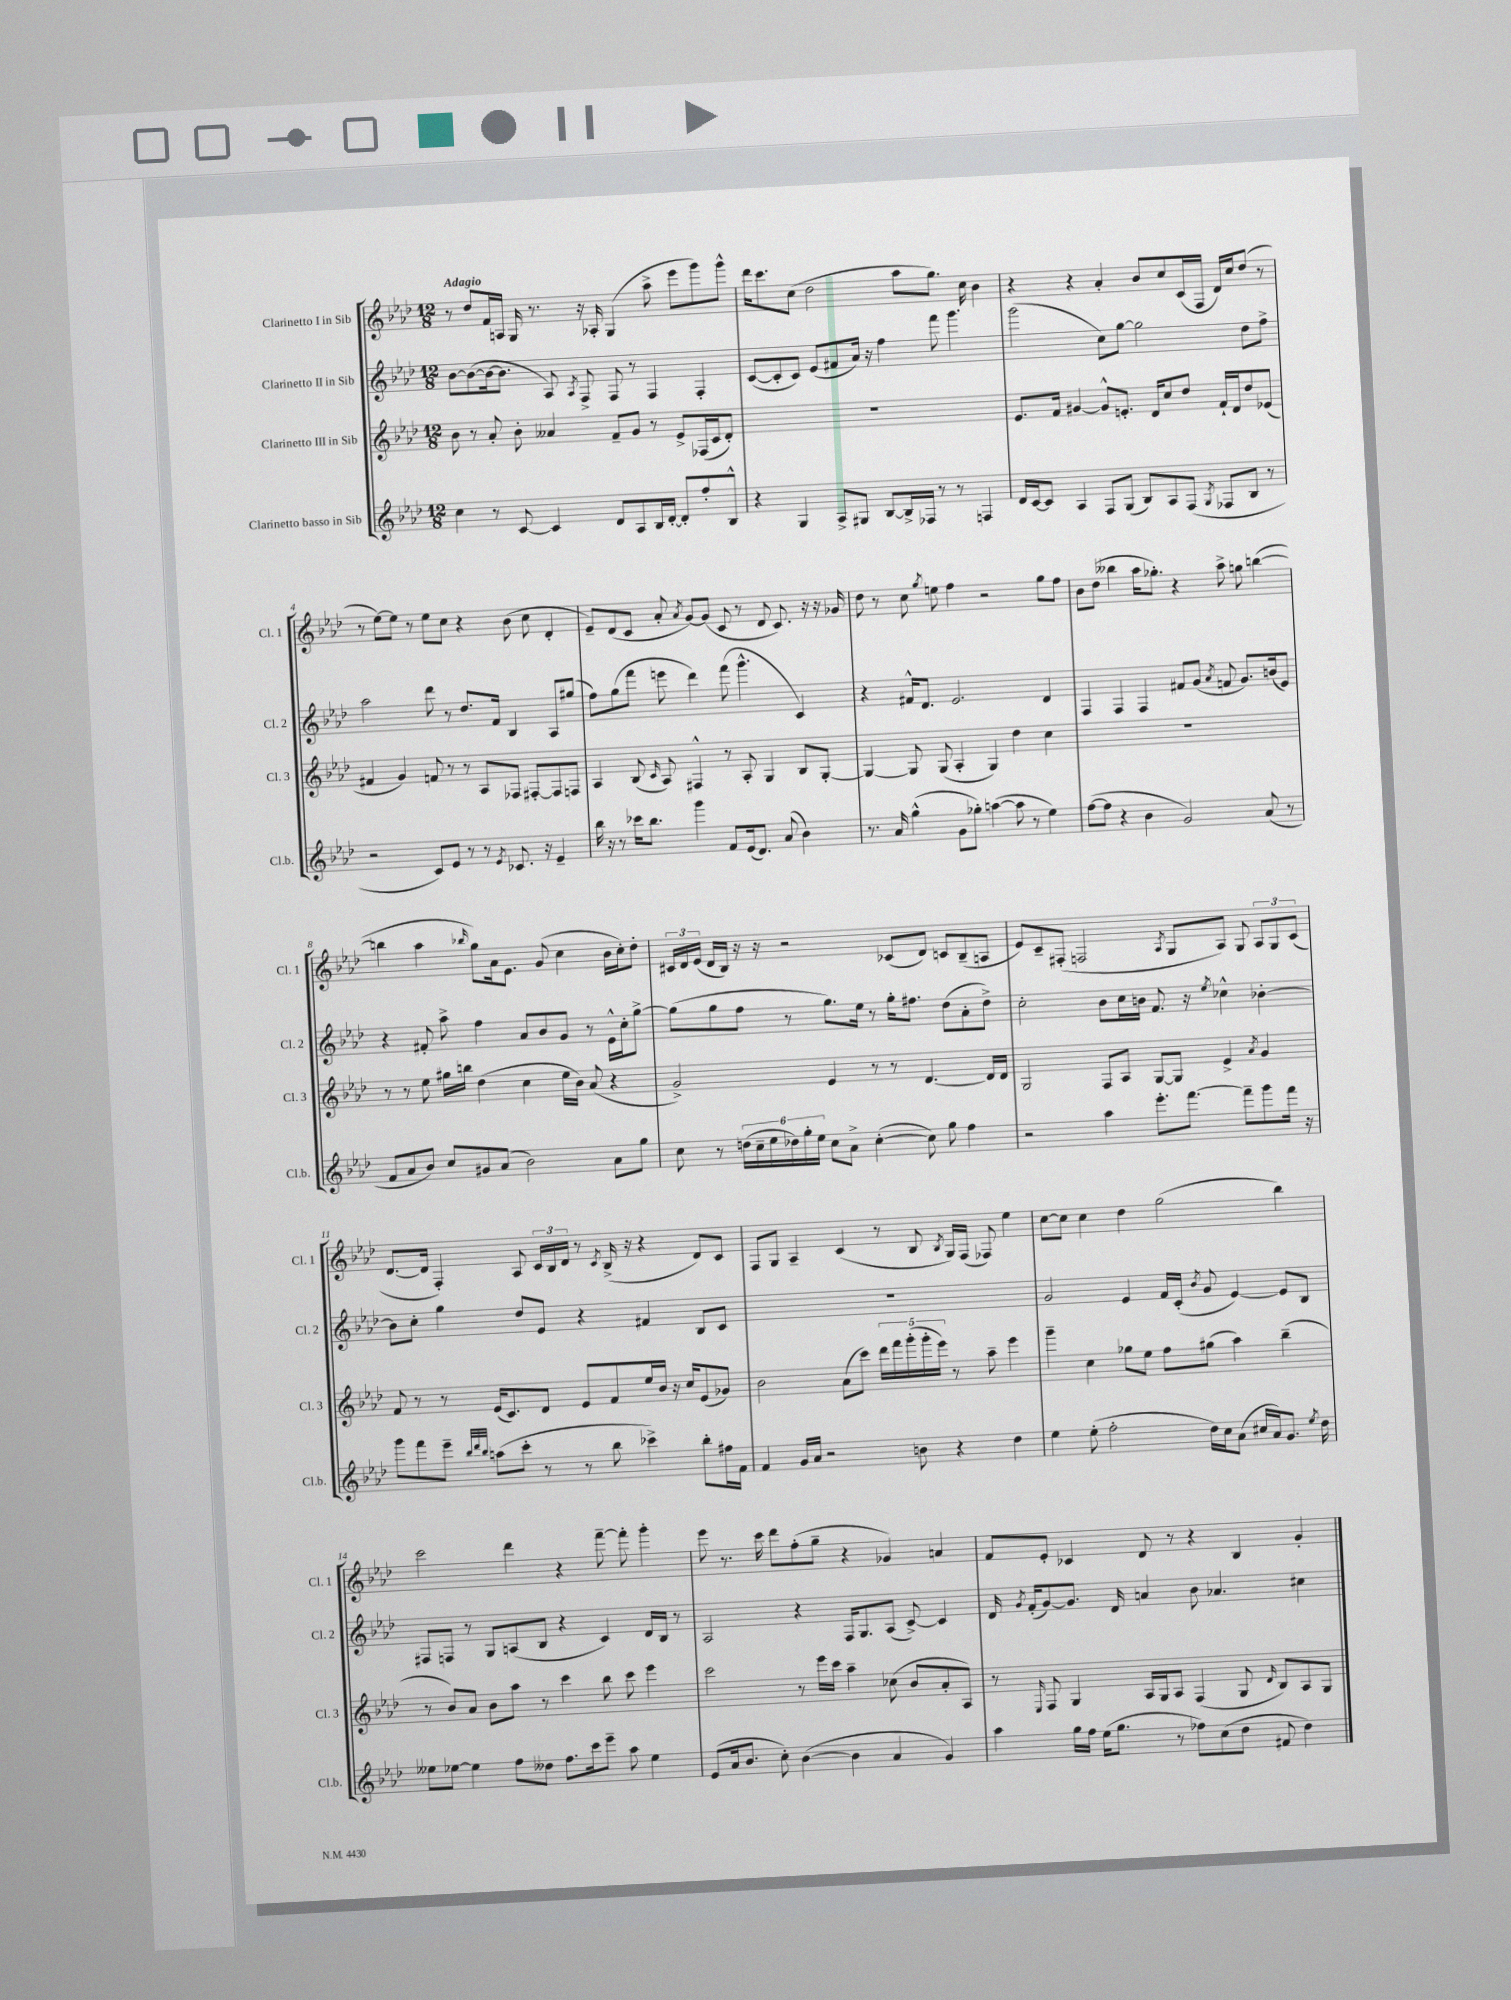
<<
\new StaffGroup <<
\new Staff = "s0" \with { instrumentName = "Clarinetto I in Sib" shortInstrumentName = "Cl. 1" } {
    \clef treble \key aes \major \numericTimeSignature \time 12/8 \tempo "Adagio"
    \autoBeamOff r8 des''8[ f'16 a16] g16 r8. r16 aes16-. g4( aes''8-> ees'''8[ g'''8) g'''8]-^ |
    des'''16[ c'''8. c''8]( des''2 aes''8[ g''8.]) c''16 bes'4 |
    r4 r4 aes'4-. bes'8[ c''8 c'16( f16] des'16[) c''16 des''8]( r8 |
    r8 ees''8[~) ees''8] r8 ees''8[ c''8] r4 bes'8( c''8 des'4-. |
    ees'8[--) des'8( c'8] aes'8-. \acciaccatura { aes'8 } g'8[~) g'8]( c'8 r8 des'8 c'8.) r16 r16 ges'16 |
    des''8 r8 c''8 \acciaccatura { g''8 } e''8 f''4 r2 g''8[ f''8] |
    bes'8[ des''8]( beses''4 aes''16[ ges''8.]-.) r4 aes''8-> g''8 b''4~( |
    b''4 aes''4 \grace { bes''16 } g''8[) aes'16 ees'8.] g'8( c''4 bes'16[ c''16-.) des''8]-. |
    \tuplet 3/2 { cis'16[ des'16 ees'16]( } des'16[ bes16]) r16 r16 r2 ces'8[( des'8]) c'8[ bes8--( a8] |
    ees'8[) c'8-- fis8]-.( f2 \acciaccatura { aes8 } g8[ aes8]) g8 \tuplet 3/2 { aes8[ g8 c'8]( } |
    des'8.[~ des'16] f4-.) aes8 \tuplet 3/2 { c'16[ bes16 des'16] } r8 \acciaccatura { c'8 } bes16->( r16 r4 des'8[) c'8] |
    f8[ g8] aes4-- c'4( r8 bes8 \acciaccatura { bes8 } g16[) f16]( fes8) ees''4 |
    c''8[~ c''8] c''4 des''4 g''2( bes''4) |
    c'''2 des'''4 r4 f'''8~-- f'''8-. g'''4-. |
    ees'''8 r8. c'''16 des'''8[ f''8-.( g''8]-- r4 ges'4) a'4 |
    f'8[ ees'8]-. ces'4 des'8 r8 r4 bes4 g'4-. \bar "|." |
}
\new Staff = "s1" \with { instrumentName = "Clarinetto II in Sib" shortInstrumentName = "Cl. 2" } {
    \clef treble \key aes \major \numericTimeSignature \time 12/8
    \autoBeamOff bes'8[~ bes'8~( bes'16~ bes'8.] aes8) \acciaccatura { aes8 } f8-> f8 r8 f4 f4-. |
    c'8[~( c'8-. c'8]) ees'8[( fis'8 aes'16]) r16 f''4 f'''8 g'''4. |
    g'''2( c''8[) g''8]~ g''2 des''8[ f''8]-> |
    aes''2 des'''8 r8 des''8.[ f'16] bes4 aes8[ gis''8]( |
    f''8[) g''8( f'''8] e'''8 des'''4) f'''8( g'''4.-^ c'4) |
    r4 fis'16[-^ des'8.] ees'2. des'4 |
    f4 f4 f4 fis'8[ g'8]( \acciaccatura { aes'8 } f'8 g'8.[) b'16( ees'8]) |
    r4 fis'8-. aes''8-> f''4 aes'8[ bes'8 g'8] r8 ees'16[-^ c''16-. g''8]~-> |
    g''8[( g''8 f''8] r8 g''8.[) ees''16] r8 g''16[-. fis''8.] des''8[( aes'8-. des''8]->) |
    c''2-. bes'8[ c''16 b'16] f'8. r16 \acciaccatura { ees''8 } ces''4-^ bes'4~-. |
    bes'8[ c''8]-. g''4 des''8[ ees'8] r4 fis'4 bes8[ c'8] |
    R1. |
    g'2 ees'4 f'16[ c'16]-.( \acciaccatura { bes'8 } g'8 ees'4~) ees'8[ bes8] |
    fis8[ f8] r8 g8[ a8( bes8] r4 c'4) des'16[ bes16] r8 |
    aes2 r4 f16[ g8. aes8]( c'8~->) c'4 |
    des'16 \acciaccatura { g'8 } f'16[-.( g'8~) g'8.] des'16 a'4 bes'8 aes'4. cis''4 \bar "|." |
}
\new Staff = "s2" \with { instrumentName = "Clarinetto III in Sib" shortInstrumentName = "Cl. 3" } {
    \clef treble \key aes \major \numericTimeSignature \time 12/8
    \autoBeamOff bes'8 r8 aes'8-. bes'8-. aeses'4 f'8[-- g'8] r8 ees'8[-> fes16( c'16 des'8]-.) |
    R1. |
    ees'8.[ f'16] gis'4~ gis'8[-^ e'8.]-. des'16[ c''8 des''8] f'16[-! des'16 des''8 ees'8]( |
    fis'4 g'4) f'8 r8 r8 aes8[ fes8] fis8[~-. fis8 f8] |
    aes4 bes8( \grace { c'16 } aes8) fis4-^ r8 aes8-. g4 bes8[ g8]~-. |
    g4~ g8 g8( aes4-. g4) des''4 c''4 |
    R1. |
    r8 r8 ees''8 gis''16[ b''16] des''4( c''4 ees''16[ bes'16]) aes'8( r4 |
    g'2->) ees'4 r8 r8 des'4.~ des'16[ des'16] |
    g2 f8[ aes8] g8[~ g8] ees'4-> \acciaccatura { aes'8 } g'4 |
    f'8 r8 r8 ees'16[( c'8.) des'8] ees'8[ f'8 ees''16 bes'16] r16 c''16[ ees'8( ges'8]) |
    bes'2 aes'8[( c'''8]) \tuplet 5/4 { des'''16[ f'''16 g'''16-.( g'''16-. ees'''16]) } r8 aes''8-- ees'''4 |
    g'''4-- c''4 ges''8[ ees''8] f''8[ gis''8]( aes''4) bes''4--( |
    r8 bes'8[) aes'8] bes'8[ aes''8] r8 c'''4 bes''8 c'''8 ees'''4 |
    c'''2 r8 ees'''16[ c'''16] aes''4-- ces''8( bes'8[ aes'8-. aes8]) |
    r8 \grace { ees16 } f8 g4 aes16[ g16 aes8] f4( g8 \grace { des'16 } bes8[) aes8 g8] \bar "|." |
}
\new Staff = "s3" \with { instrumentName = "Clarinetto basso in Sib" shortInstrumentName = "Cl.b." } {
    \clef treble \key aes \major \numericTimeSignature \time 12/8
    \autoBeamOff c''4 r8 c'8~ c'4 des'8[ aes8 bes16 des'16]~-. des'8[-. f''8-. bes8]-^ |
    r4 g4 aes8[-> gis8] bes8[~ bes16-> fes16] r8 r8 f4 |
    des'16[ c'16~ c'8] aes4 f8[ g8]( bes8[) aes8 f8]( \acciaccatura { g8 } fes8[ bes8] r8 |
    r2 c'8[) ees'8] r8 r8 \acciaccatura { ees'8 } ces'8. r16 ees'4-- |
    bes''16 r16 r8 ces'''16[ bes''8.] g'''4 f'8[ ees'16( des'8.]) aes'8( bes'4) |
    r8. aes'16 g''4-^( g'8[ ges''8]-.) a''4~( a''8 r8 ees''4) |
    f''8[~( f''8] r4 bes'4 g'2) aes'8( r8 |
    f'8[ aes'8 bes'8]) c''8[ gis'8 aes'8]( bes'2) aes'8[ g''8] |
    c''8 r8 \tuplet 6/4 { d''16[( c''16-- ees''16 des''16) g''16-. ees''16] } c''8[ aes'8]-> c''4~-.( c''8) g''8 f''4 |
    r2 aes''4 ees'''8.[-. f'''8.]~ f'''8[-- g'''8 f'''16] r16 |
    g'''8[ f'''8 ees'''8]-- \grace { bes''32[ des'''32 bes''32] } a''8[( c'''8]-. r8 r8 bes''8 ces'''4->) bes''8[-. fis''16 f'16] |
    f'4 g'16[ aes'16] r2 b'8 r4 des''4 |
    ees''4 ees''8-.( f''2-. des''16[) c''16 aes'8]( cis''16[ aes'16) g'8.] \acciaccatura { ees''8 } des''16 |
    eeses''8[ ees''8]~ ees''4 f''8[ deses''8] f''8.[ c'''16 ees'''8]-- aes''8 ees''4 |
    ees'8[( aes'16 bes'8.] c''8-.) bes'4~( bes'4 aes'4 g'4) |
    aes''4 g''16[ f''16] ees''16[( g''8.] r8 fes''8[) c''8( des''8] fis'8 des''4) \bar "|." |
}
>>
>>
